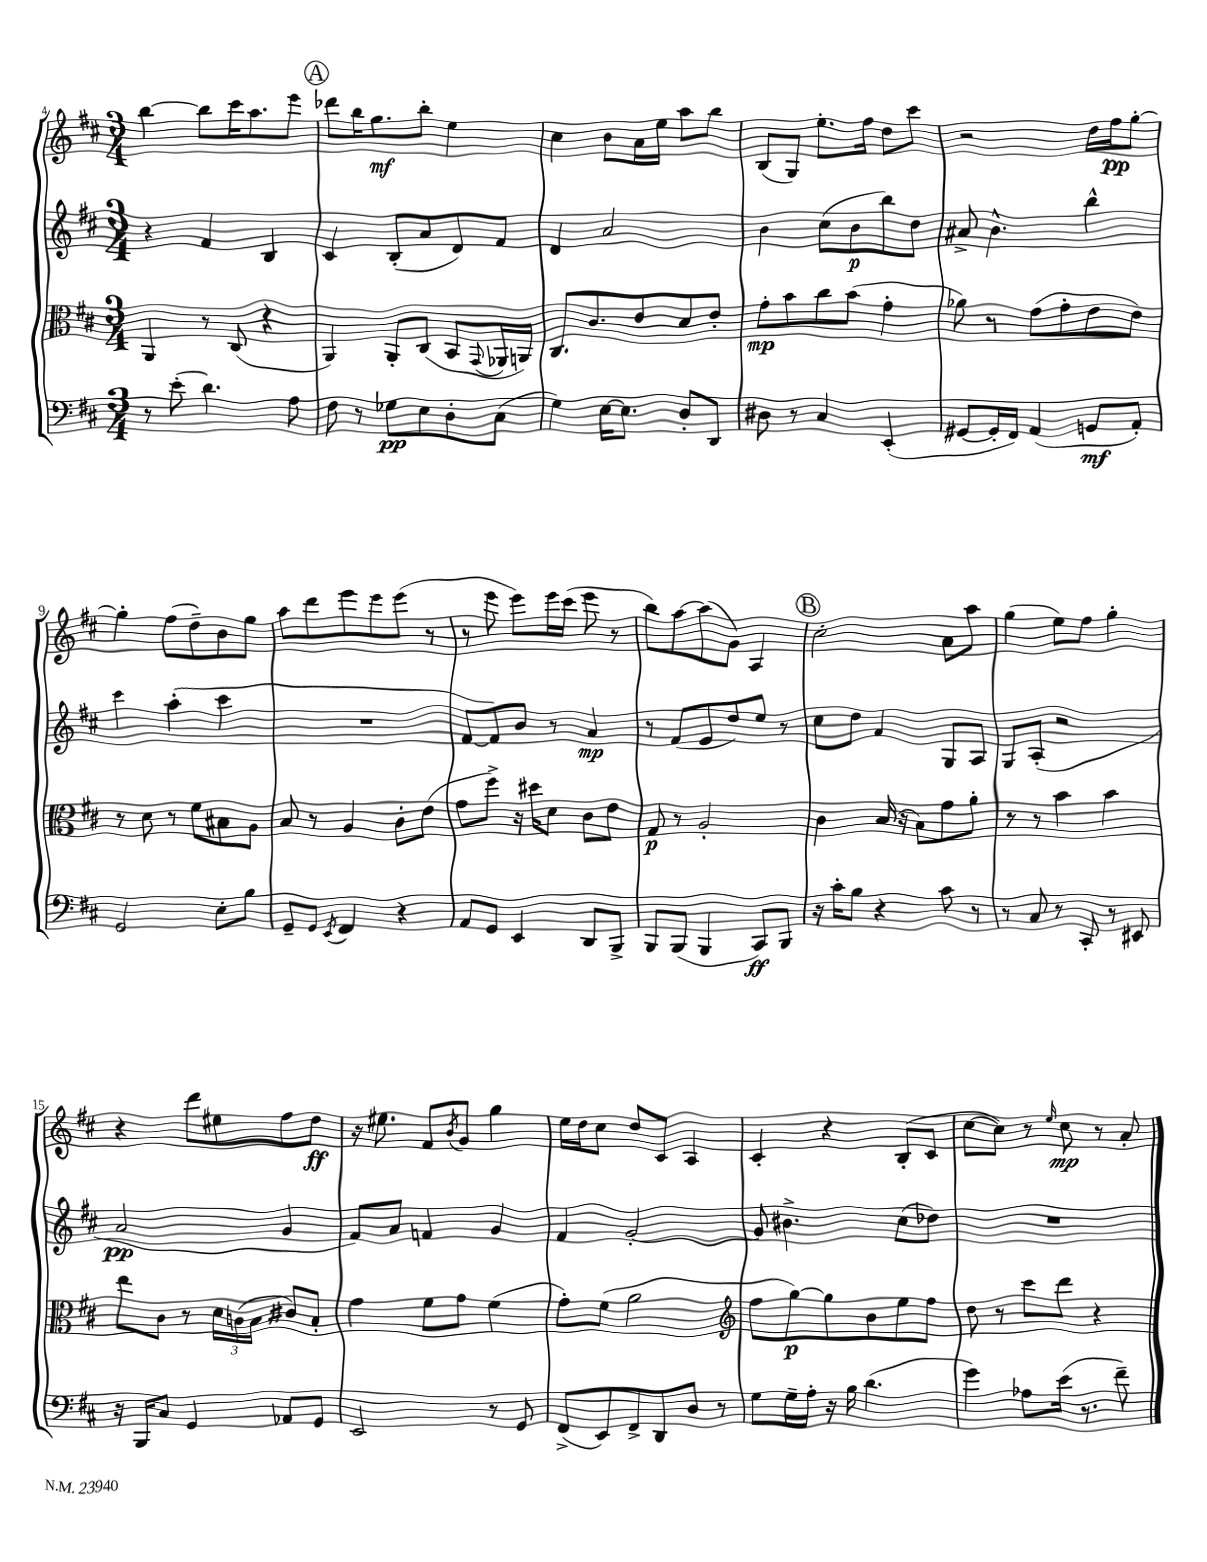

**kern	**kern	**kern	**kern
*staff4	*staff3	*staff2	*staff1
*clefF4	*clefC3	*clefG2	*clefG2
*k[f#c#]	*k[f#c#]	*k[f#c#]	*k[f#c#]
*M3/4	*M3/4	*M3/4	*M3/4
8r	4AA/	4r	[4bb\
(8e'\	.	.	.
4.d\)	8r	4f#/	8bb\]L
.	(8C#/	.	16ccc#\K
.	.	.	8.aa\
.	4r	4B/	.
8A\	.	.	8eee\J
=	=	=	=
8F#\	4AA/)	4c#/	8ddd-\L
8r	.	.	16bb\K
.	.	.	8.gg\
8G-\L	8AA'/L	(8B'/L	.
8E\	(8C#/J	8a/	8bb'\J
8D'\	8BB/L	8d/)	4ee\
.	8qqGG/	.	.
(8C#\J	16AA-/L	8f#/J	.
.	16AA/JJ)	.	.
=	=	=	=
4G\)	8.C#/L	4d/	4cc#\
.	8.c#/	.	.
[16E\LK	.	2a/	8b\L
8.E\]J	.	.	.
.	8e/	.	16a\L
.	.	.	16ee\JJ
8D'/L	8d/	.	8aa\L
8DD/J	8e'/J	.	8bb\J
=	=	=	=
8D#\	8g'\L	4b\	(8B/L
8r	8b\	.	8G/J)
4C#/	8cc#\	(8cc#\L	8.ee'\L
.	(8b\J	8b\	.
.	.	.	16ff#\Jk
(4EE'/	4g'\	8bb\)	8dd\L
.	.	8dd\J	8ccc#\J
=	=	=	=
[8GG#/L	8a-\)	8a#^/	2r
16GG#'/]L	8r	4.b^^\	.
16FF#/JJ)	.	.	.
(4AA/	(8g\L	.	.
.	8g'\	.	.
8GG/L	8e\	4bb^^\	16dd\LL
.	.	.	16ff#\J
8AA'/J)	8e\J)	.	[8gg'\J
=	=	=	=
2GG/	8r	4ccc#\	4gg'\]
.	8d\	.	.
.	8r	(4aa'\	(8ff#\L
.	8f#\L	.	8dd~\)
8E'\L	8B#\	4ccc#\	8b\
8B\J	8A\J	.	8gg\J
=	=	=	=
8GG~/L	8B/	2.r	8aa\L
8GG/J	8r	.	8ddd\
8qEE/	.	.	.
4FF#/	4A/	.	8eee\
.	.	.	8eee\
4r	8c#'\L	.	(8eee\J
.	(8e\J	.	8r
=	=	=	=
8AA/L	8g\L	[8f#/L	8r
8GG/J	8ff#^\J)	8f#/])	8eee\
4EE/	16r	8b/J	8eee\L)
.	16dd#\LK	.	.
.	8d\J	8r	16eee\L
.	.	.	(16ccc#\JJ
8DD/L	8c#\L	4a/	8eee\
8BBB^/J	8e\J	.	8r
=	=	=	=
8BBB/L	8G/	8r	8bb\L)
(8BBB/J	8r	(8f#/L	[8aa\
4BBB/	2A'/	8e/	(8aa\]
.	.	8dd/)	8g\J)
8CC#/L)	.	8ee/J	4A/
8BBB/J	.	8r	.
=	=	=	=
16r	4c#\	8cc#\L	2cc#'\
16c#'\LK	.	.	.
8B\J	.	8dd\J	.
4r	(16B/	4f#/	.
.	16r	.	.
.	8B\L)	.	.
8c#\	8g\	8G/L	8a\L
8r	8a'\J	8A/J	8aa\J
=	=	=	=
8r	8r	8G/L	(4gg\
8C#/	8r	(8A'/J	.
8r	4b\	2r	8ee\L)
8CC#'/	.	.	8ff#\J
8r	4b\	.	4gg'\
8EE#/	.	.	.
=	=	=	=
16r	8ee\L	2a/	4r
16BBB/LK	.	.	.
8C#/J	8c#\J	.	.
4GG/	8r	.	8ddd\L
.	24d\LL	.	8ee#\
.	(24c\	.	.
.	24B\JJ	.	.
8AA-/L	8c#/L)	4g/	8ff#\
8GG/J	8B'/J	.	8dd\J
=	=	=	=
2EE/	4g\	8f#/L)	16r
.	.	.	8.ee#\
.	.	8a/J	.
.	8f#\L	4f/	8f#/L
.	.	.	8qb/
.	8g\J	.	8g/J
8r	(4f#\	4g/	4gg\
8GG/	.	.	.
=	=	=	=
(8FF#^/L	8g'\L)	4f#/	16ee\LL
.	.	.	16dd\J
8EE/)	(8f#\J	.	8cc#\J
8FF#^/	2a\	[2g'/	8dd/L
8DD/	.	.	8c#/J
8D/J	.	.	4A/
8r	.	.	.
=	=	=	=
*	*clefG2	*	*
8G\L	8ff#\L	8g/]	4c#'/
16G~\L	[8gg\)	4.b#^\	.
16A'\JJ	.	.	.
16r	8gg\]	.	4r
16B\	.	.	.
(4.d\	8b\	.	.
.	8ee\	(8cc#\L	(8B'/L
.	8ff#\J	8dd-\J)	8c#/J
=	=	=	=
4g\)	8dd\	2.r	[8cc#\L
.	8r	.	8cc#\]J)
8A-\L	8ccc#\L	.	8r
.	.	.	16qqee/
(16e\Jk	8ddd\J	.	8cc#\
8.r	.	.	.
.	4r	.	8r
8f#~\)	.	.	8a'/
==	==	==	==
*-	*-	*-	*-
